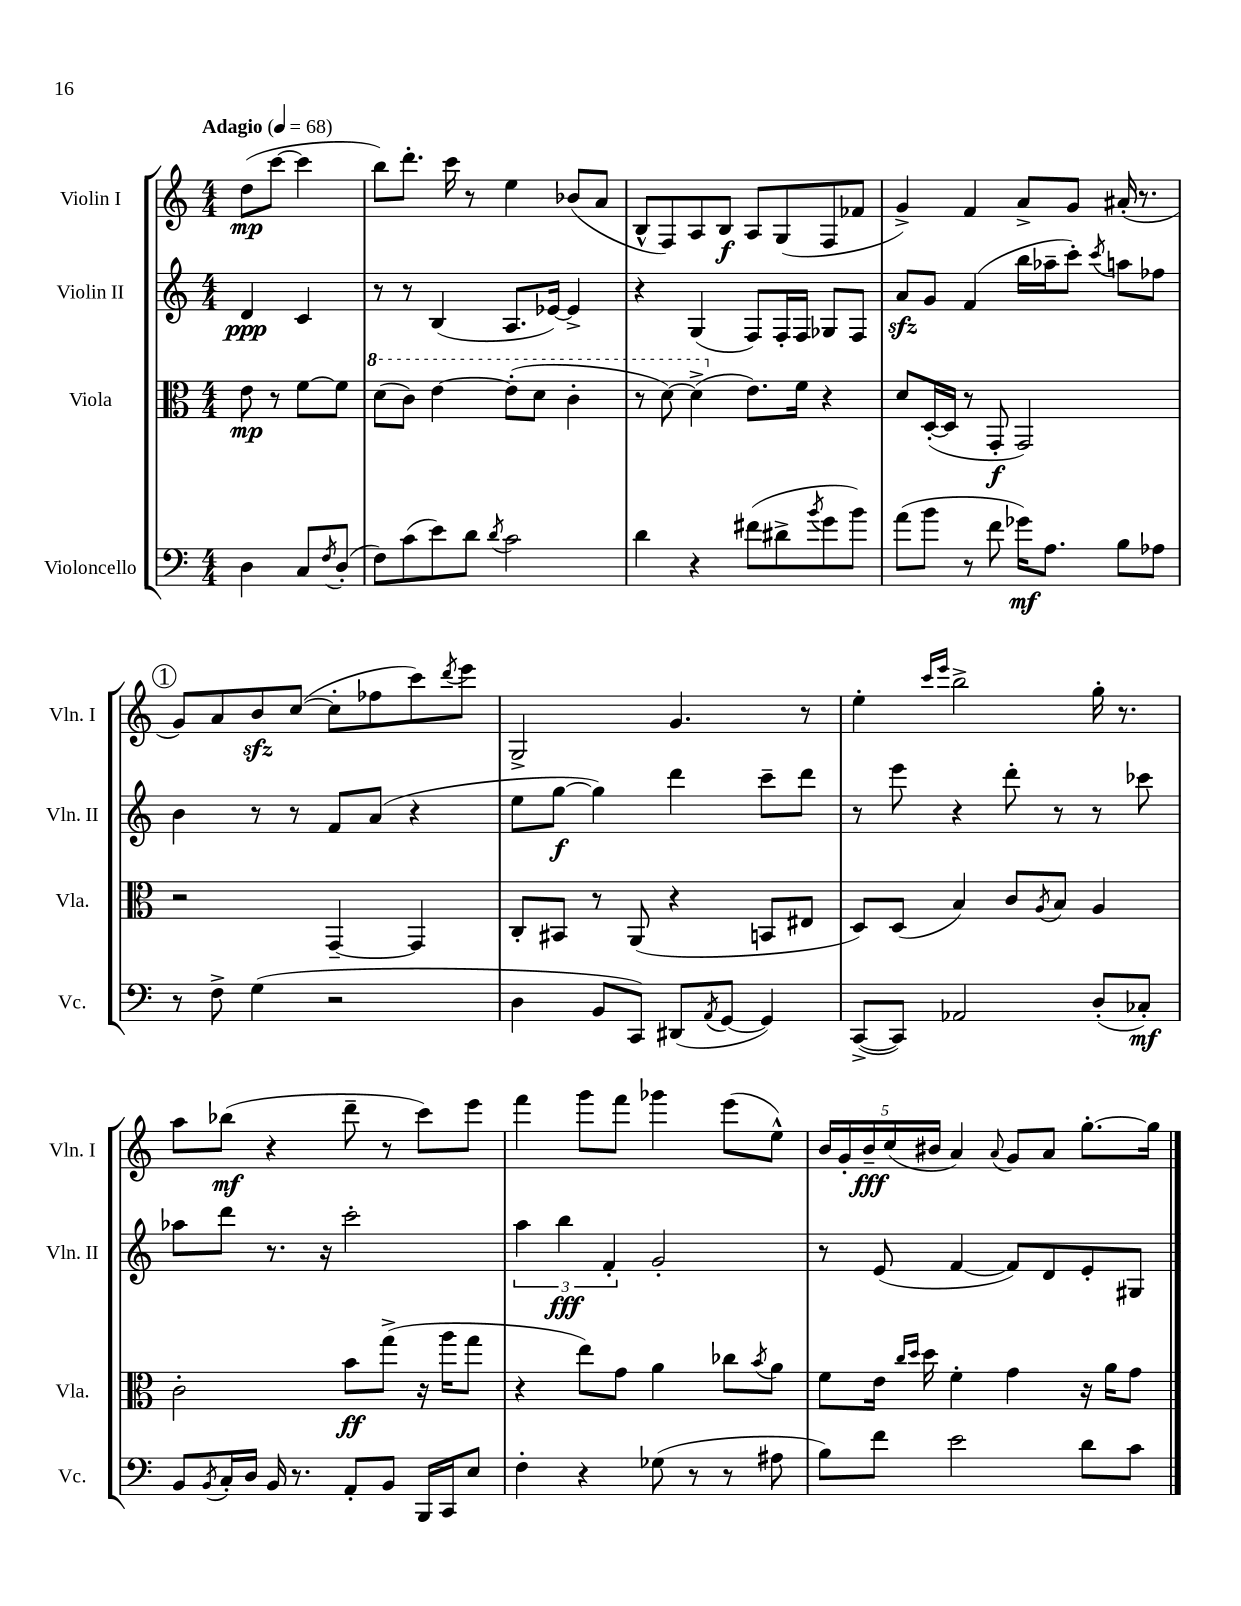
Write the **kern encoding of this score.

**kern	**kern	**kern	**kern
*staff4	*staff3	*staff2	*staff1
*clefF4	*clefC3	*clefG2	*clefG2
*k[]	*k[]	*k[]	*k[]
*M4/4	*M4/4	*M4/4	*M4/4
*MM68	*MM68	*MM68	*MM68
4D	8e	4d	(8dd
.	8r	.	[8ccc
8C	[8f	4c	4ccc]
8qF	.	.	.
(8D'	8f]	.	.
=	=	=	=
8F)	(8dd	8r	8bb)
(8c	8cc)	8r	8.ddd'
8e)	[4ee	(4B	.
.	.	.	16ccc
8d	.	.	8r
8qd	.	.	.
2c	(8ee']	8.A	4ee
.	8dd	.	.
.	.	[16e-)	.
.	4cc'	4e-^]	(8b-
.	.	.	8a
=	=	=	=
4d	8r	4r	8B^^
.	[8dd)	.	8F)
4r	(4dd^]	(4G	8A
.	.	.	8B
(8f#	8.e)	8F)	8A
8d#^	.	16F'	(8G
.	16f	16F	.
8qb	.	.	.
8g	4r	8G-	8F
8b)	.	8F	8f-
=	=	=	=
(8a	8d	8a	4g^)
8b	([16D'	8g	.
.	16D]	.	.
8r	8r	(4f	4f
8f	8GG'	.	.
16g-)	2GG)	16bb	8a^
8.A	.	16aa-~	.
.	.	8ccc')	8g
.	.	8qccc	.
8B	.	8aa	(16a#'
.	.	.	8.r
8A-	.	8ff-	.
=	=	=	=
8r	2r	4b	8g)
8F^	.	.	8a
(4G	.	8r	8b
.	.	8r	([8cc
2r	[4GG~	8f	8cc']
.	.	(8a	8ff-
.	4GG]	4r	8ccc)
.	.	.	8qddd
.	.	.	8eee
=	=	=	=
4D	8C'	8ee	2G^
.	8BB#	[8gg	.
8BB	8r	4gg])	.
8CC)	(8AA	.	.
(8DD#	4r	4ddd	4.g
8qAA	.	.	.
[8GG	.	.	.
4GG])	8BB	8ccc~	.
.	8E#	8ddd	8r
=	=	=	=
([8CC^	8D)	8r	4ee'
8CC])	(8D	8eee	.
.	.	.	16qqccc
.	.	.	16qqeee
2AA-	4B)	4r	2bb^
.	8c	8ddd'	.
.	8qA	.	.
.	8B	8r	.
(8D'	4A	8r	16gg'
.	.	.	8.r
8C-')	.	8ccc-	.
=	=	=	=
8BB	2c'	8aa-	8aa
8qBB	.	.	.
16C'	.	8ddd	(8bb-
16D	.	.	.
16BB	.	8.r	4r
8.r	.	.	.
.	.	16r	.
8AA'	8b	2ccc'	8ddd~
8BB	(8gg^	.	8r
16BBB	16r	.	8ccc)
16CC	16aa	.	.
8E	8gg	.	8eee
=	=	=	=
4F'	4r	6aa	4fff
.	.	6bb	.
4r	8ee)	.	8ggg
.	.	6f'	.
.	8g	.	8fff
(8G-	4a	2g'	4ggg-
8r	.	.	.
8r	8cc-	.	(8eee
.	8qb	.	.
8A#	8a	.	8ee^^)
=	=	=	=
8B)	8f	8r	20b
.	.	.	20g'
.	.	.	20b~
8f	16e	(8e	.
.	.	.	(20cc
.	16qqcc	.	.
.	16qqdd	.	.
.	16dd	.	.
.	.	.	20b#
2e	4f'	[4f	4a)
.	.	.	8qqa
.	4g	8f])	8g
.	.	8d	8a
8d	16r	8e'	[8.gg'
.	16a	.	.
8c	8g	8G#	.
.	.	.	16gg]
==	==	==	==
*-	*-	*-	*-
